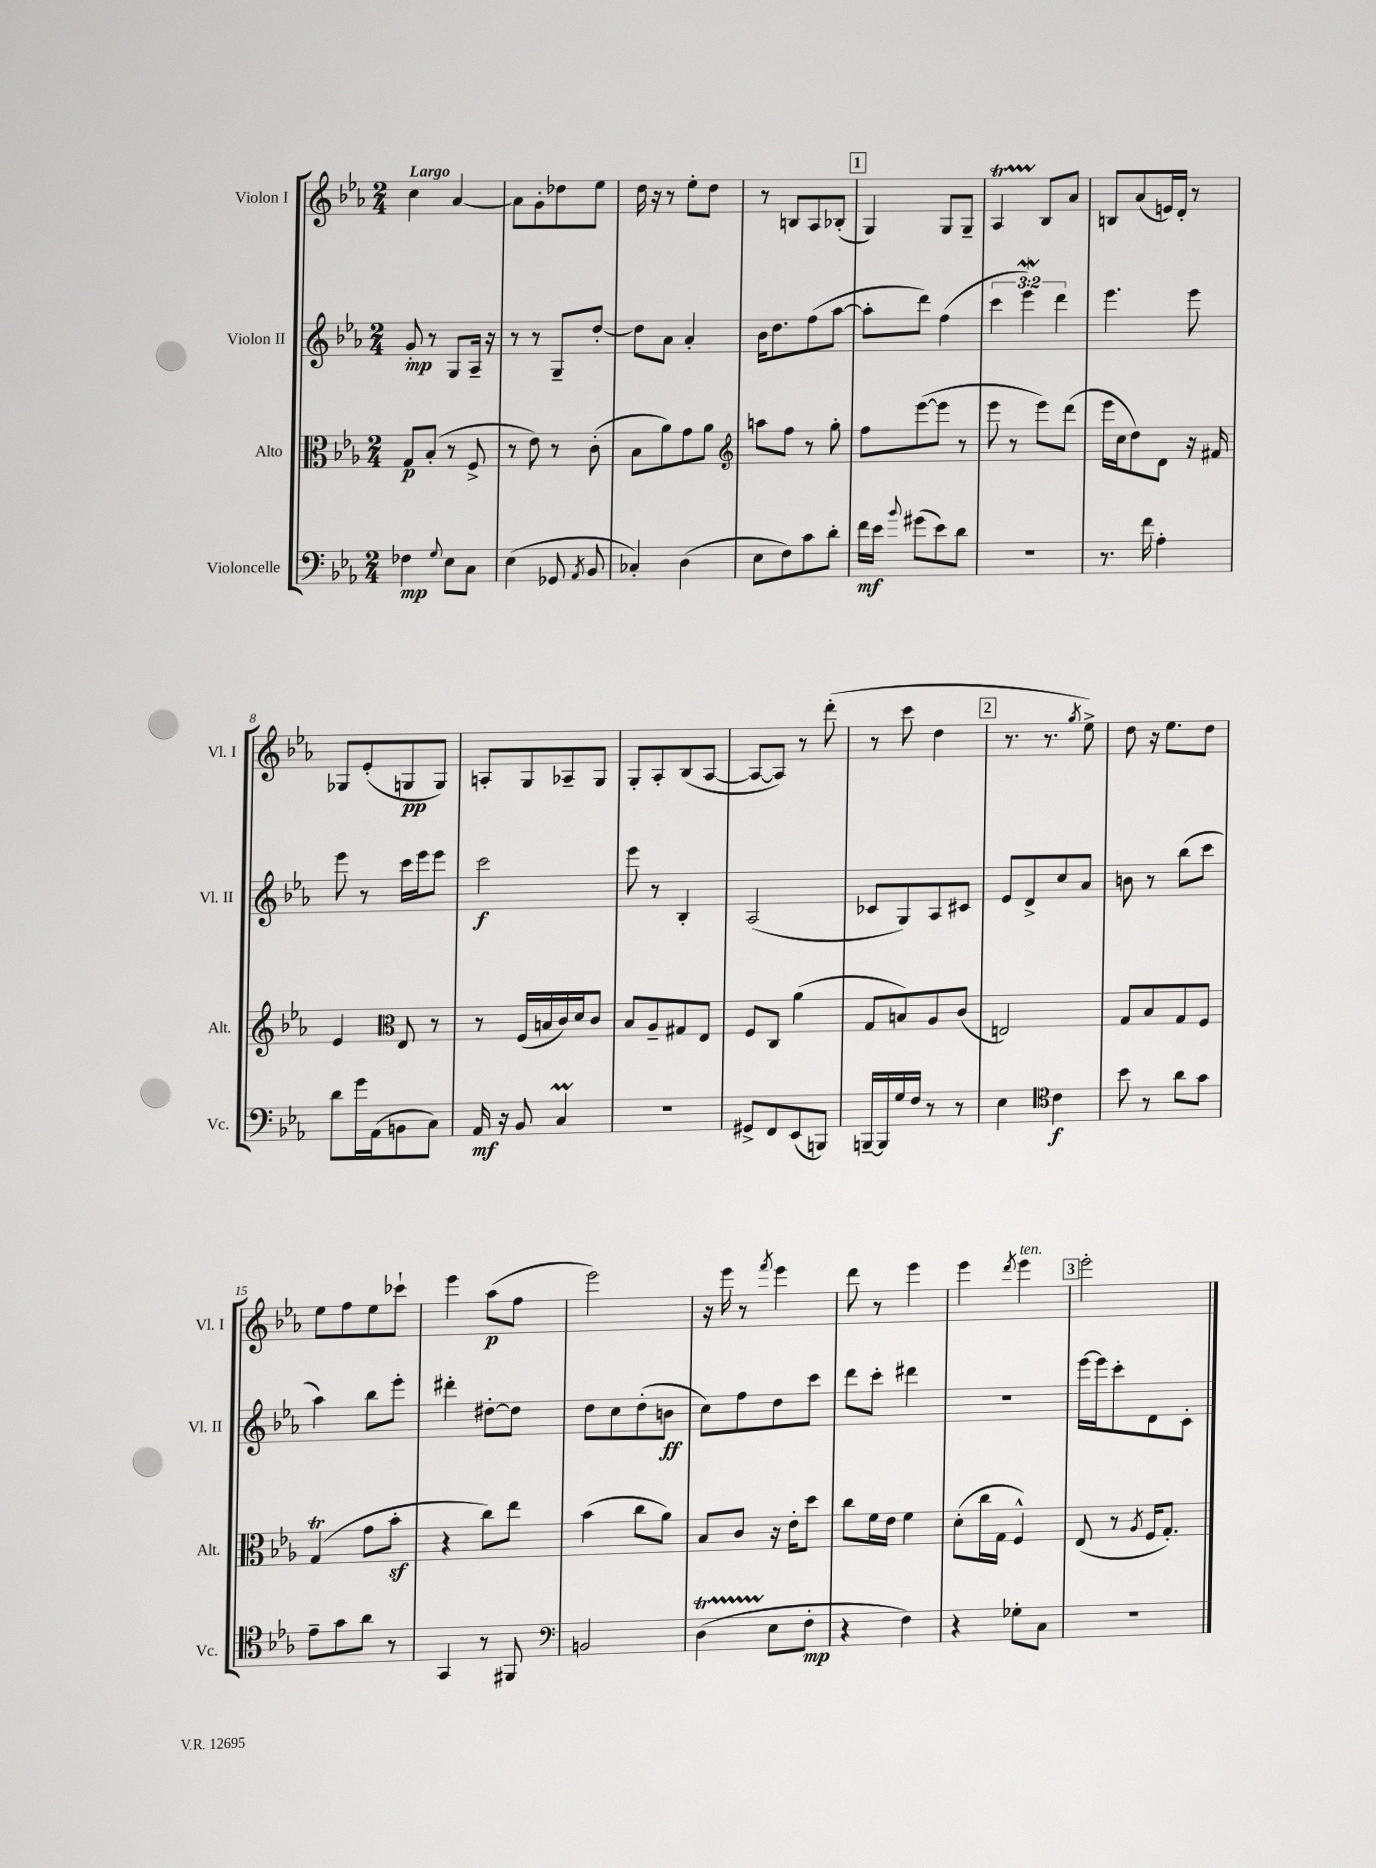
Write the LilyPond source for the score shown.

<<
\new StaffGroup <<
\new Staff = "s0" \with { instrumentName = "Violon I" shortInstrumentName = "Vl. I" } {
    \clef treble \key ees \major \numericTimeSignature \time 2/4 \tempo "Largo"
    \autoBeamOff c''4 aes'4~ |
    aes'8[ g'8-. des''8 ees''8] |
    d''16 r16 r8 ees''8[-. d''8] |
    r8 b8[ aes8 bes8]-.( |
    \mark \markup { \box "1" } g4) g8[ g8]-- |
    aes4\startTrillSpan bes8[\stopTrillSpan aes'8] |
    b8[ aes'8( e'16) d'16]-. r8 |
    ges8[ ees'8-.( g8\pp g8]) |
    a8[-. g8 aes8-- g8] |
    g8[-. aes8-. bes8( aes8]~ |
    aes8[~ aes8]) r8 d'''8-.( |
    r8 c'''8 d''4 |
    \mark \markup { \box "2" } r8. r8. \acciaccatura { g''8 } ees''8->) |
    d''8 r16 ees''8.[ d''8] |
    ees''8[ f''8 ees''8 ces'''8]-! |
    ees'''4 aes''8[\p( f''8] |
    ees'''2) |
    r16 ees'''16 r8 \acciaccatura { f'''8 } ees'''4 |
    d'''8 r8 ees'''4 |
    ees'''4 \acciaccatura { d'''8 } ees'''4^\markup { \italic "ten." } |
    \mark \markup { \box "3" } ees'''2-. \bar "|." |
}
\new Staff = "s1" \with { instrumentName = "Violon II" shortInstrumentName = "Vl. II" } {
    \clef treble \key ees \major \numericTimeSignature \time 2/4 \override Staff.TupletNumber.text = #tuplet-number::calc-fraction-text
    \autoBeamOff g'8-.\mp r8 g8[ aes16]-- r16 |
    r8 r8 g8[-- d''8]~-. |
    d''8[ aes'8] aes'4-. |
    bes'16[ d''8. f''8( aes''8]~ |
    \mark \markup { \box "1" } aes''8[-. d'''8]) f''4( |
    \tuplet 3/2 { c'''4 ees'''4\mordent) d'''4 } |
    ees'''4. ees'''8 |
    ees'''8 r8 c'''16[ ees'''16 ees'''8] |
    c'''2\f |
    ees'''8 r8 bes4-. |
    aes2( |
    ces'8[ g8) aes8 cis'8] |
    \mark \markup { \box "2" } ees'8[ d'8-> c''8 aes'8] |
    b'8 r8 bes''8[( c'''8] |
    aes''4) bes''8[ ees'''8]-. |
    dis'''4-. dis''8[~-. dis''8] |
    d''8[ c''8 d''8-.( b'8]\ff |
    c''8[) f''8 d''8 c'''8] |
    d'''8[ c'''8]-. dis'''4 |
    R2 |
    \mark \markup { \box "3" } ees'''16[~ ees'''16 c'''8-. d'8 c'8]-. \bar "|." |
}
\new Staff = "s2" \with { instrumentName = "Alto" shortInstrumentName = "Alt." } {
    \clef alto \key ees \major \numericTimeSignature \time 2/4
    \autoBeamOff g8[\p bes8]-.( r8 f8-> |
    r8 ees'8) r8 c'8-.( |
    bes8[ aes'8) g'8 aes'8] |
    \clef treble a''8[ f''8] r8 g''8-. |
    \mark \markup { \box "1" } f''8[ ees'''8~( ees'''8] r8 |
    ees'''8 r8 ees'''8[) d'''8]( |
    ees'''16[ c''16 d''8) d'8] r16 fis'16 |
    ees'4 \clef alto ees8 r8 |
    r8 f16[( b16 c'16) d'16 c'8] |
    bes8[ aes8-- gis8 ees8] |
    f8[ c8] aes'4( |
    g8[ b8) aes8 c'8]( |
    \mark \markup { \box "2" } e2) |
    g8[ bes8 g8 f8] |
    g4\trill( g'8[ bes'8]-.\sf |
    r4 c''8[) ees''8] |
    bes'4( c''8[ aes'8]) |
    bes8[ c'8] r16 ees'16[-. d''8] |
    c''8[ f'16 ees'16] f'4 |
    d'8[-.( c''16 g16] f4-^) |
    \mark \markup { \box "3" } ees8( r8 \acciaccatura { aes8 } f16[ g8.]-.) \bar "|." |
}
\new Staff = "s3" \with { instrumentName = "Violoncelle" shortInstrumentName = "Vc." } {
    \clef bass \key ees \major \numericTimeSignature \time 2/4
    \autoBeamOff fes4\mp \appoggiatura { g8 } ees8[ c8] |
    ees4( ges,8 \acciaccatura { aes,8 } bes,8 |
    ces4-.) d4( |
    ees8[ f8) c'8 d'8]-. |
    \mark \markup { \box "1" } f'16[\mf ees'16] \appoggiatura { bes'8 } gis'8[( ees'8) d'8] |
    R2 |
    r8. f'16 aes4-. |
    d'8[ g'16 aes,16( b,8 c8]) |
    aes,16\mf r16 bes,8 c4\prall |
    R2 |
    gis,8[-> f,8 ees,8( b,,8]) |
    b,,16[~-- b,,16 g16 f16] r8 r8 |
    \mark \markup { \box "2" } ees4 \clef tenor c'4\f |
    bes'8 r8 aes'8[ g'8] |
    ees'8[-- g'8 aes'8] r8 |
    g,4 r8 fis,8 |
    \clef bass b,2 |
    d4\startTrillSpan( ees8[\stopTrillSpan f8]-.\mp |
    r4 f4) |
    r4 ges8[-. c8] |
    \mark \markup { \box "3" } R2 \bar "|." |
}
>>
>>
